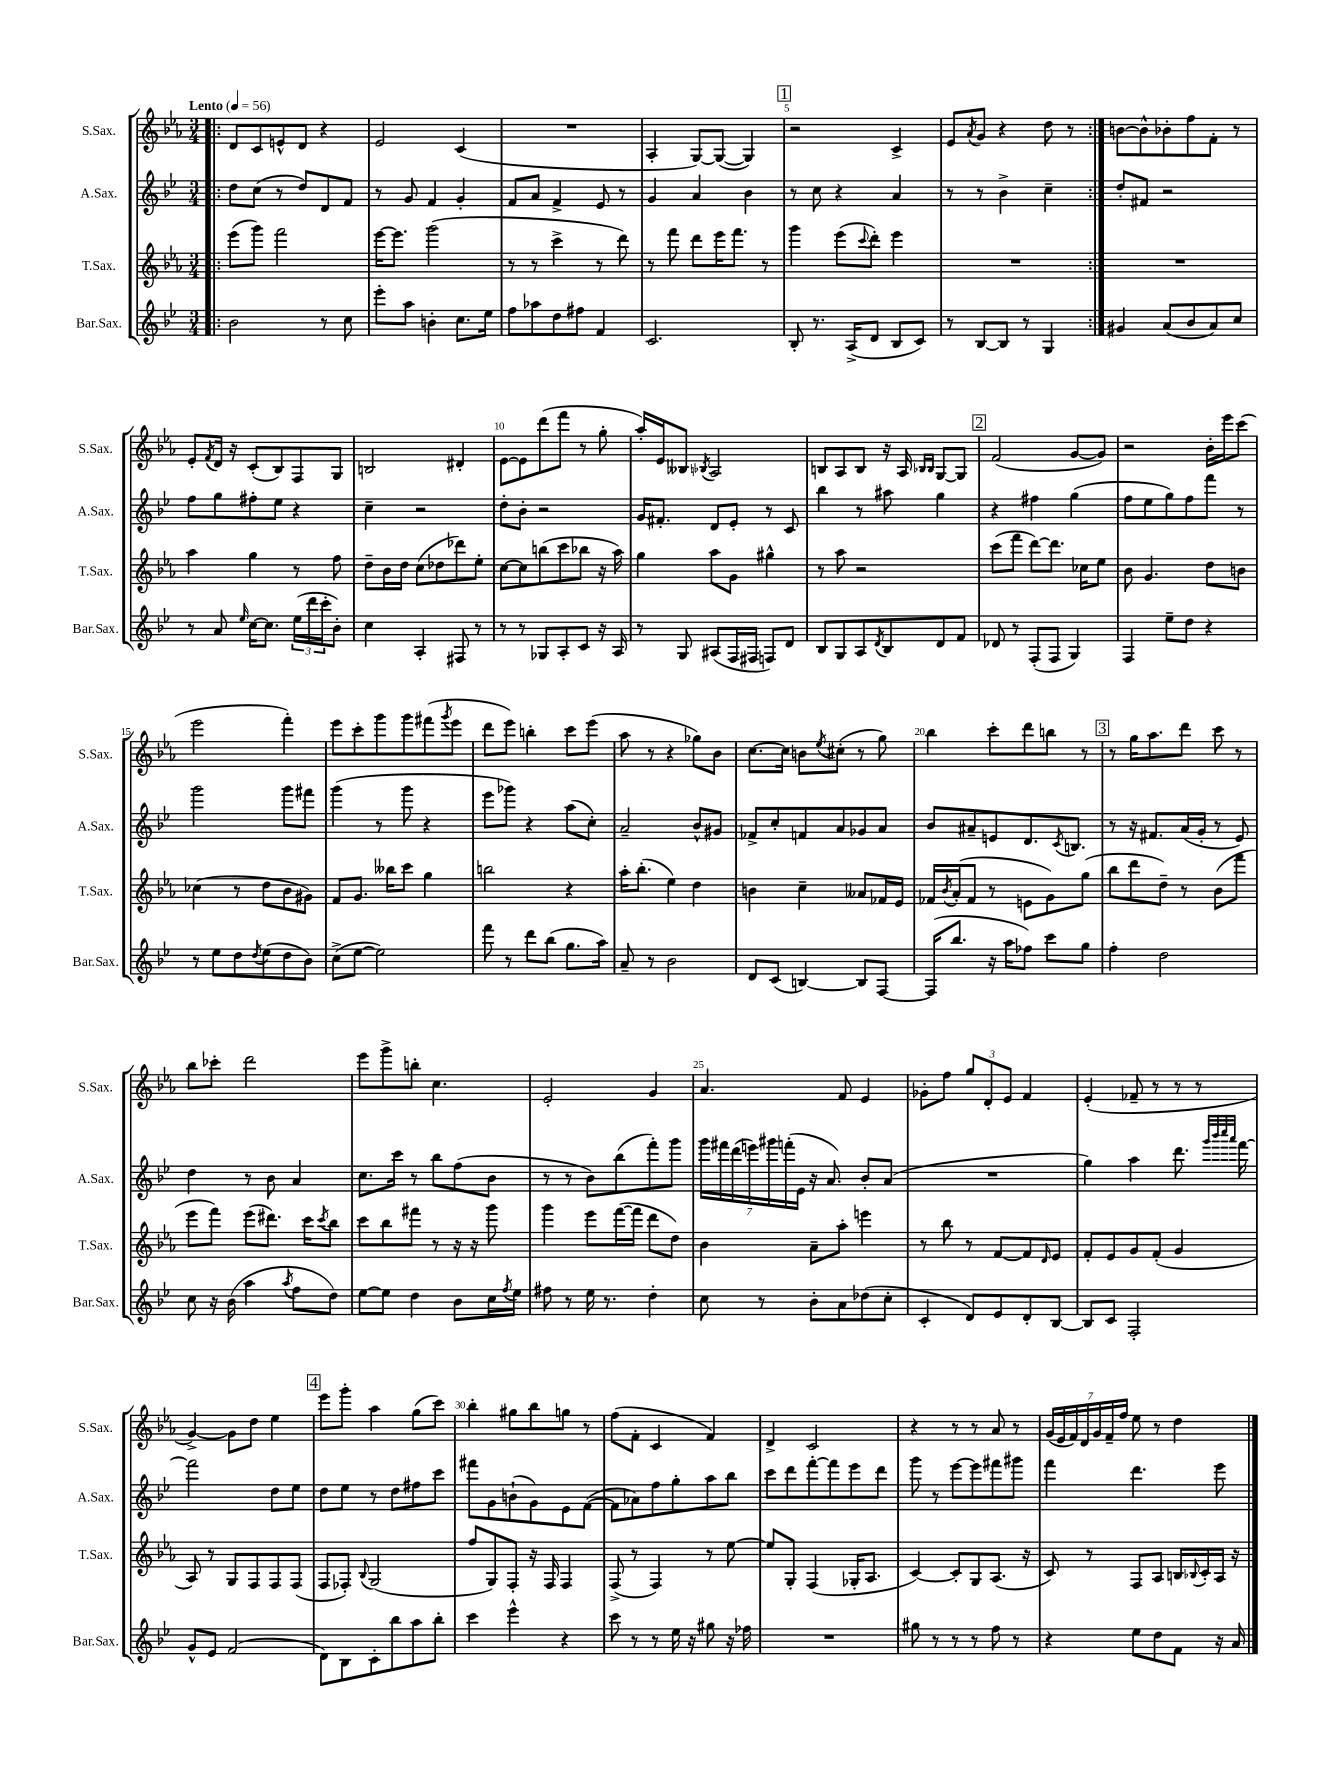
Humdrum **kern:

**kern	**kern	**kern	**kern
*part4	*part3	*part2	*part1
*staff4	*staff3	*staff2	*staff1
*I"Bar.Sax.	*I"T.Sax.	*I"A.Sax.	*I"S.Sax.
*I'Bar.Sax.	*I'T.Sax.	*I'A.Sax.	*I'S.Sax.
*clefG2	*clefG2	*clefG2	*clefG2
*k[b-e-]	*k[b-e-a-]	*k[b-e-]	*k[b-e-a-]
*M3/4	*M3/4	*M3/4	*M3/4
*MM56	*MM56	*MM56	*MM56
=1!|:	=1!|:	=1!|:	=1!|:
!	!	!	!LO:TX:a:B:t=Lento
2b-\	(8eee-\L	8dd\L	8d/L
.	8ggg\J)	(8cc\J	8c/
.	2fff\	8r	8en^^/
.	.	8dd/L)	8d/J
8r	.	8d/	4r
8cc\	.	8f/J	.
=2	=2	=2	=2
8eee-'\L	[16eee-\KL	8r	2e-/
.	8.eee-\J]	.	.
8aa\J	.	8g/	.
4bn'\	(2ggg\	4f/	.
8.cc\L	.	4g'/	(4c/
16ee-\Jk	.	.	.
=3	=3	=3	=3
8ff\L	8r	8f/L	2.r
8aa-X\	8r	8a/J	.
8dd\	4ccc^\	4f^/	.
8ff#X\J	.	.	.
4f/	8r	8e-/	.
.	8ddd\)	8r	.
=4	=4	=4	=4
2.c/	8r	4g/	4A-'/
.	8fff\	.	.
.	8ddd\L	4a/	[8G/L)
.	16eee-\K	.	(8G/J_
.	8.fff\J	.	.
.	.	4b-\	4G/])
.	8r	.	.
!!LO:REH:place=s1:t=1
=5	=5	=5	=5
8B-'/	4ggg\	8r	2r
8.r	.	8cc\	.
.	(8eee-\L	4r	.
(16A^/KL	.	.	.
.	8qqccc/	.	.
8d/J	8ddd'\J)	.	.
8B-/L	4eee-\	4a/	4c^/
8c/J)	.	.	.
=6	=6	=6	=6
8r	2.r	8r	8e-/L
.	.	.	8qa-/
[8B-/L	.	8r	8g/J
8B-/J]	.	4b-^\	4r
8r	.	.	.
4G/	.	4cc~\	8dd\
.	.	.	8r
=7:|!	=7:|!	=7:|!	=7:|!
4g#X/	2.r	8dd'/L	[8bn\L
.	.	8f#X/J	8b^^\]
(8a/L	.	2r	8b-X'\
8b-/	.	.	8ff\
8a/)	.	.	8f'\J
8cc/J	.	.	8r
!!LO:LB:g=z
=8	=8	=8	=8
8r	4aa-\	8ff\L	8e-'/L
.	.	.	8qf/
8a/	.	8gg\	16d/Jk
.	.	.	16r
16qqee-/	.	.	.
[16cc\KL	4gg\	8ff#X'\	(8c'/L
8.cc\J]	.	.	.
.	.	8ee-\J	8B-/)
(24ee-\LL	8r	4r	8F/
24ddd\	.	.	.
24ccc'\J	.	.	.
8b-'\J)	8ff\	.	8G/J
=9	=9	=9	=9
4cc\	8dd~\L	4cc~\	2Bn/
.	16b-\L	.	.
.	16dd\JJ	.	.
4A'/	(8cc\L	2r	.
.	8dd-X\	.	.
8F#X/	8ddd-X\)	.	4d#X'/
8r	8ee-'\J	.	.
=10	=10	=10	=10
8r	[8cc\L	8dd'\L	[8e-\L
8r	8cc\]	8b-'\J	8e-\]
8G-X/L	(8bbn\	2r	(8ddd\
8A'/	8ccc\	.	8fff\J
8c/J	8bb-X\J	.	8r
16r	16r	.	8gg'\
16A/	16aa-\)	.	.
=11	=11	=11	=11
8r	4gg\	16g/KL	16aa-'/LL)
.	.	8.f#X'/J	16e-/J
8G/	.	.	8B--X/J
.	.	.	8qB-X/
(8A#X/L	8aa-\L	8d/L	2A-/
16F/L	8g\J	8e-'/J	.
16F#X/JJ	.	.	.
8Fn/L)	4gg#X^^\	8r	.
8d/J	.	8c/	.
=12	=12	=12	=12
8B-/L	8r	4bb-\	8Bn/L
8G/	8aa-\	.	8A-/
8A/	2r	8r	8B/J
8qd/	.	.	.
8B-/	.	8aa#X\	16r
.	.	.	16A-/
.	.	.	16qqB-X/LL
.	.	.	16qqB-/JJ
8d/	.	4gg\	[8G/L
8f/J	.	.	8G/J]
!!LO:REH:place=s1:t=2
=13	=13	=13	=13
8d-X/	(8ccc\L	4r	(2f/
8r	8fff\J	.	.
(8F'/L	[8ddd\L)	4ff#X\	.
8F/J	8.ddd\J]	.	.
4G/)	.	(4gg\	[8g/L
.	16cc-X\KL	.	.
.	8ee-\J	.	8g/J])
=14	=14	=14	=14
4F/	8b-\	8ff\L	2r
.	4.g/	8ee-\	.
8ee-~\L	.	8gg\)	.
8dd\J	.	8ff\	.
4r	8dd\L	8fff\J	16b-'\LL
.	.	.	16eee-\J
.	8bn\J	8r	(8ccc\J
!!LO:LB:g=z
=15	=15	=15	=15
8r	(4cc-X\	2ggg\	2eee-\
8ee-\L	.	.	.
8dd\	8r	.	.
8qdd/	.	.	.
(8ee-\	8dd\L	.	.
8dd\	8b-\	8ggg\L	4fff'\)
8b-\J)	8g#X\J)	8fff#X\J	.
=16	=16	=16	=16
(8cc^\L	8f/L	(4ggg\	8eee-\L
[8ee-\J	8.g/J	.	8ccc'\
2ee-\])	.	8r	8ggg\
.	16bb--X\KL	.	.
.	8ccc\J	8ggg\	8ggg\
.	4gg\	4r	(8fff#X\
.	.	.	8qggg/
.	.	.	8eee-\J
=17	=17	=17	=17
8fff\	2bbn\	8eee-\L	8ddd\L
8r	.	8ggg-X\J)	8eee-\J)
8ddd\L	.	4r	4bbn'\
(8bb-\J	.	.	.
8.gg\L	4r	(8aa\L	8ccc\L
.	.	8cc'\J)	(8eee-\J
16aa\Jk)	.	.	.
=18	=18	=18	=18
8a~/	16aa-'\KL	2a~/	8aa-\
.	(8.bb-'\J	.	.
8r	.	.	8r
2b-\	4ee-\)	.	4r
.	4dd\	8b-^^/L	8gg-X\L)
.	.	8g#X/J	8b-\J
=19	=19	=19	=19
8d/L	4bn\	8f-X^/L	[8.cc\L
(8c/J	.	8cc'/	.
.	.	.	16cc\Jk]
[4Bn/)	4cc~\	8fn/	8bn\L
.	.	.	8qee-/
.	.	8a/	(8cc#X'\J
8B/L]	8a--X/L	8g-X/	8r
[8F/J	16f-X/L	8a/J	8gg\)
.	16e-/JJ	.	.
=20	=20	=20	=20
(16F/KL]	16f-X/LL	8b-/L	4bb-\
.	8qb-/	.	.
8.bb-/J	(16a-'/J	.	.
.	8f-/J	8a#X~/	.
16r	8r	8en/	8ccc'\L
16aa\KL	.	.	.
8ff-X\J)	8en\L	8.d/	8ddd\
8ccc\L	8g\)	.	8bbn\J
.	.	8qc/	.
.	.	8.Bn/J	.
8gg\J	(8gg\J	.	8r
!!LO:REH:place=s1:t=3
=21	=21	=21	=21
4ff'\	8bb-\L	8r	8r
.	8ddd\	16r	16gg\KL
.	.	8.f#X/L	8.aa-\
2dd\	8dd~\J)	.	.
.	8r	(16a/L	8ddd\J
.	.	16g'/JJ	.
.	(8b-\L	8r	8ccc\
.	8fff\J	8e-/)	8r
!!LO:LB:g=z
=22	=22	=22	=22
8cc\	8eee-\L	4dd\	8bb-\L
16r	8fff\J)	.	8ccc-X'\J
(16b-\	.	.	.
4aa\	(8eee-\L	8r	2ddd\
.	8.ddd#X\J)	8b-\	.
8qaa/	.	.	.
8ff\L	.	4a/	.
.	16ccc\KL	.	.
.	8qccc/	.	.
8dd\J)	8bb-\J	.	.
=23	=23	=23	=23
[8ee-\L	8ccc\L	8.cc\L	8eee-\L
8ee-\J]	8bb-\	.	8ggg^\
.	.	16ccc\Jk	.
4dd\	8fff#X\J	8r	8bbn'\J
.	8r	8bb-\L	4.cc\
8b-\L	16r	(8ff\	.
.	16r	.	.
16cc\L	8ggg\	8b-\J	.
8qff/	.	.	.
16ee-\JJ	.	.	.
=24	=24	=24	=24
8ff#X\	4ggg\	8r	2e-'/
8r	.	8r	.
16ee-\	8eee-\L	8b-\L)	.
8.r	.	.	.
.	([16fff\L	(8bb-\	.
.	16fff\JJ]	.	.
4dd'\	8ddd\L	8fff'\)	4g/
.	8dd\J)	8ggg\J	.
=25	=25	=25	=25
8cc\	4b-\	28ggg\LL	4.a-/
.	.	28fff#X\	.
.	.	(28ddd\	.
.	.	28eeen\)	.
8r	.	.	.
.	.	28ggg#X\	.
.	.	(28fffn'\	.
.	.	28e-\JJ	.
8b-'\L	8a-~\L	16r	.
.	.	8.a/)	.
8a\	8aa-'\J	.	8f/
(8dd-X\	4eeen\	8b-'/L	4e-/
8cc'\J	.	(8a/J	.
=26	=26	=26	=26
4c'/	8r	2.r	8g-X'\L
.	8bb-\	.	8ff\J
8d/L)	8r	.	12gg/L
.	.	.	12d'/
8e-/	[8f/L	.	.
.	.	.	12e-/J
8d'/	8f/]	.	4f/
.	16qqd/	.	.
[8B-/J	8e-/J	.	.
=27	=27	=27	=27
8B-/L]	8f'/L	4gg\)	(4e-'/
8c/J	8e-/	.	.
2F'/	8g/	4aa\	8f-X~/
.	(8f'/J	.	8r
.	4g/	8.ddd\	8r
.	.	.	8r
.	.	32qqggg/LLL	.
.	.	32qqbbb-/	.
.	.	32qqcccc/	.
.	.	32qqaaa/JJJ	.
.	.	[16fff\	.
!!LO:LB:g=z
=28	=28	=28	=28
8g^^/L	8A-/)	2fff\]	[4g^/)
8e-/J	8r	.	.
(2f/	8G/L	.	8g\L]
.	8F/	.	8dd\J
.	8F/	8dd\L	4ee-\
.	(8F/J	8ee-\J	.
!!LO:REH:place=s1:t=4
=29	=29	=29	=29
8d\L)	8F/L	8dd\L	8eee-\L
8B-\	8F-X'/J)	8ee-\J	8ggg'\J
.	8qqB-/	.	.
8c'\	(2G/	8r	4aa-\
8bb-\	.	8dd\L	.
8aa\	.	8ff#X\	(8gg\L
8bb-'\J	.	8ccc\J	8ccc\J)
=30	=30	=30	=30
4ccc\	8ff/L	8fff#X\L	4bb-'\
.	8G/)	8g\	.
4eee-^^\	8F'/J	(8bn`\	8gg#X\L
.	16r	8g\)	8bb-\
.	16F/	.	.
4r	4F/	8e-\	8ggn\J
.	.	([8f\J	8r
=31	=31	=31	=31
8ccc\	(8F^/	8f\L]	(8ff\L
8r	8r	8a-X\)	8f'\J
8r	4F/)	8ff\	4c/
16ee-\	.	8gg'\	.
16r	.	.	.
8gg#X\	8r	8aa\	4f/)
16r	[8ee-\	8bb-\J	.
16ff-X\	.	.	.
=32	=32	=32	=32
2.r	8ee-/L]	8ccc\L	4d^/
.	8G'/J	8ddd\	.
.	(4F/	[8fff'\	2c/
.	.	8fff\]	.
.	16G-X'/KL	8eee-\	.
.	8.A-/J	.	.
.	.	8ddd\J	.
=33	=33	=33	=33
8gg#X\	[4c/)	8ggg\	4r
8r	.	8r	.
8r	8c'/L]	[8eee-\L	8r
8r	8G/	8eee-\]	8r
8ff\	(8.A-/J	8fff#X\	8a-/
8r	.	8ggg#X\J	8r
.	16r	.	.
=34	=34	=34	=34
4r	8c/)	4fff\	(28g/LL
.	.	.	28e-/
.	.	.	28f/)
.	.	.	28d/
.	8r	.	.
.	.	.	28g/
.	.	.	28f~/
.	.	.	28ff/JJ
8ee-\L	8F/L	4.ddd\	8ee-\
8dd\	8A-/J	.	8r
8f\J	16Bn/LL	.	4dd\
.	8qqB-X/	.	.
.	16c'/	.	.
16r	16A-/JJ	8eee-\	.
16a/	16r	.	.
==	==	==	==
*-	*-	*-	*-
